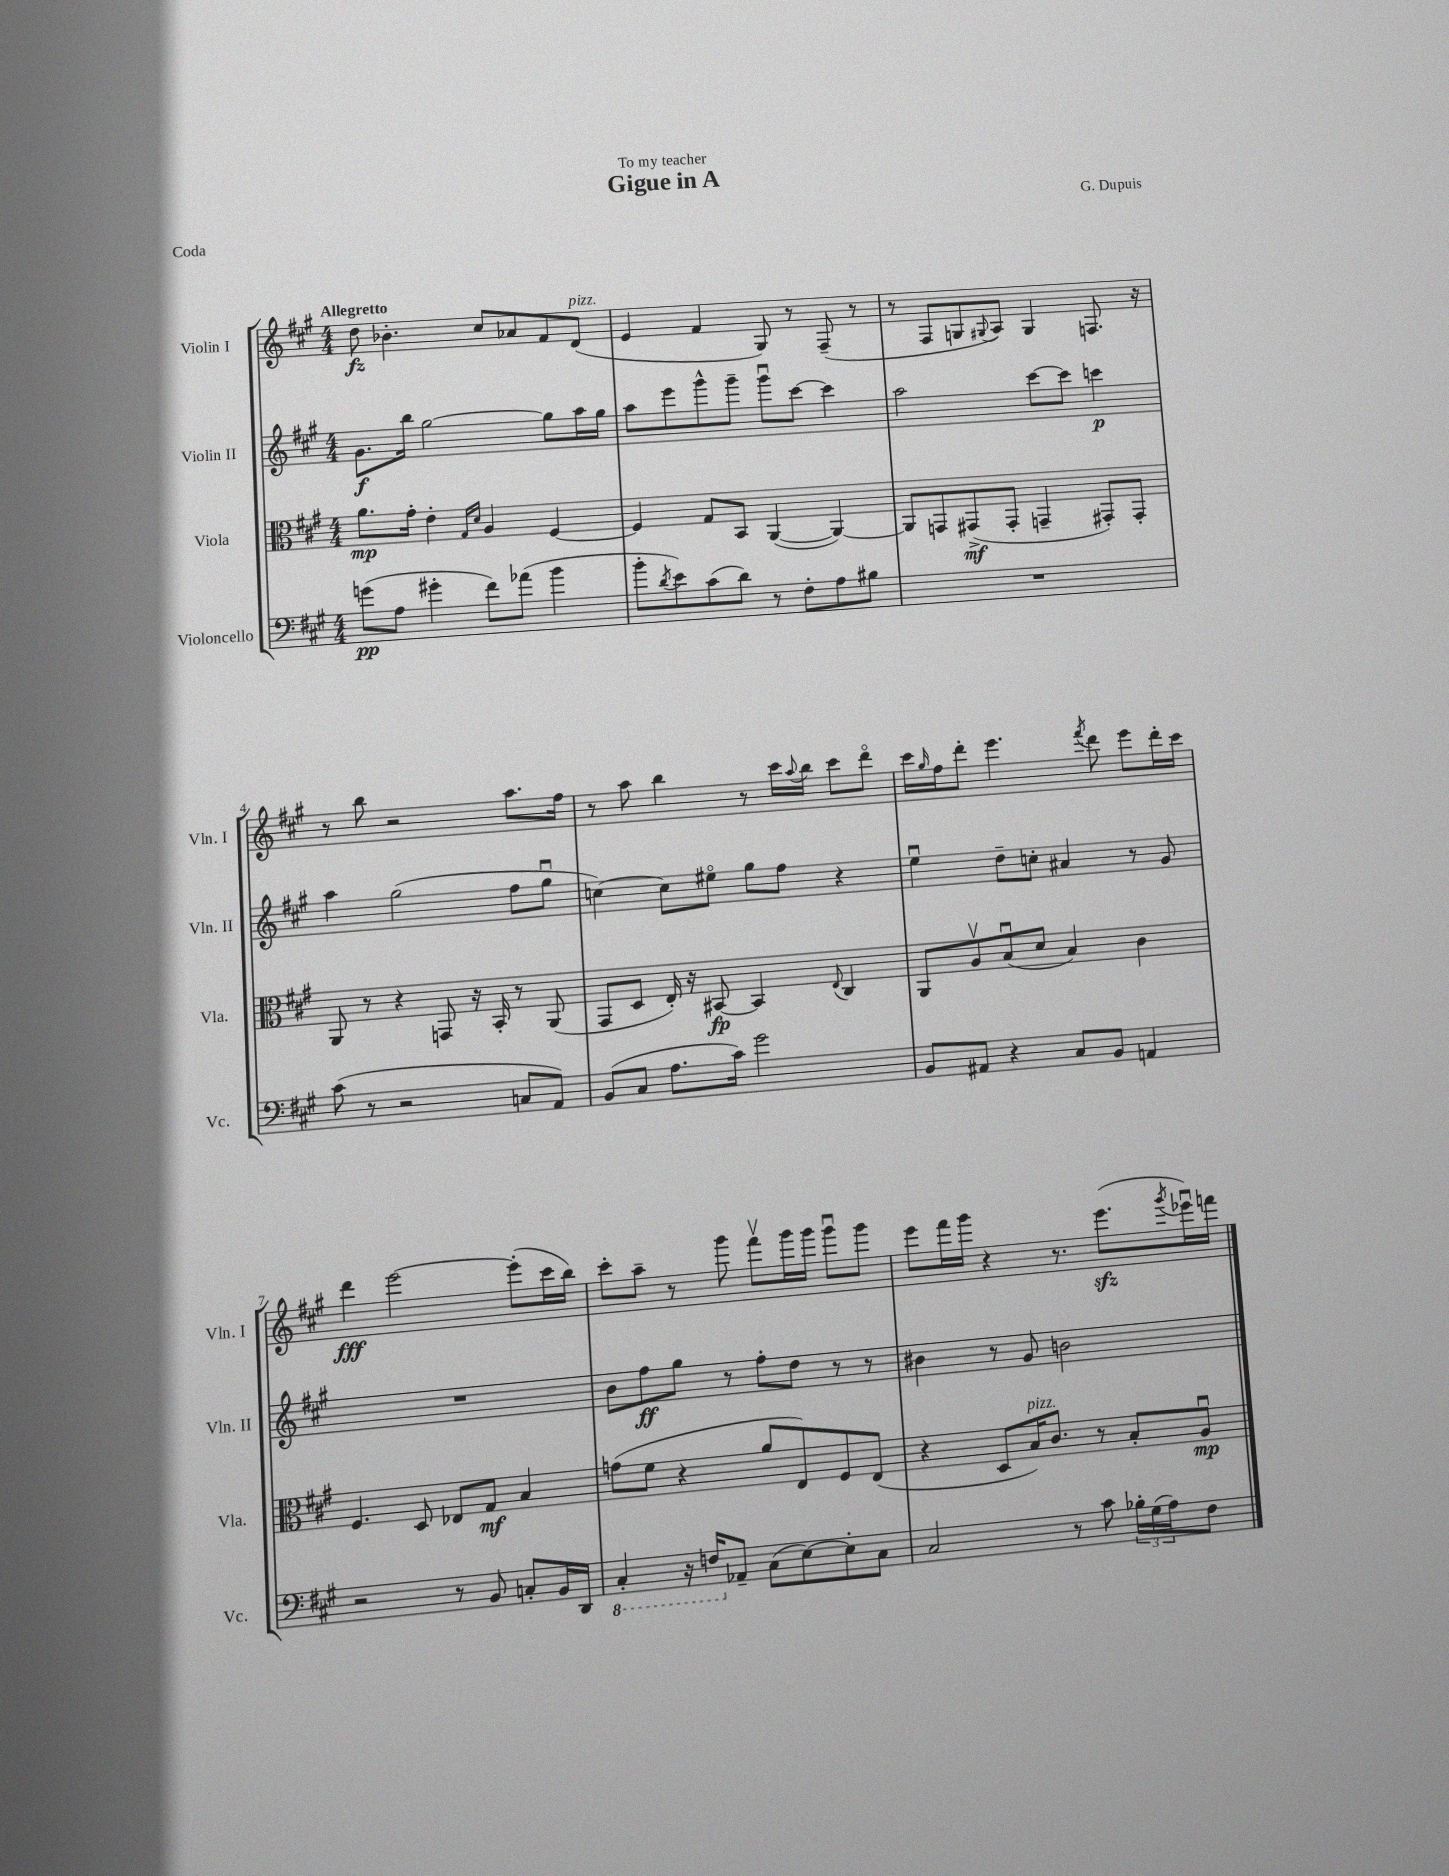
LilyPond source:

\header { title = "Gigue in A" composer = "G. Dupuis" dedication = "To my teacher" piece = "Coda" }
<<
\new StaffGroup <<
\new Staff = "s0" \with { instrumentName = "Violin I" shortInstrumentName = "Vln. I" } {
    \clef treble \key a \major \numericTimeSignature \time 4/4 \tempo "Allegretto"
    d''8\fz bes'4.-. cis''8 aes'8 fis'8 d'8^\markup { \italic "pizz." }( |
    e'4 fis'4 gis8) r8 fis8--( r8 |
    r8 fis8 g8 \appoggiatura { gis8 } a8) gis4 f8. r16 |
    r8 b''8 r2 a''8. fis''16 |
    r8 a''8 b''4 r8 cis'''16 \appoggiatura { a''8 } b''16 cis'''8 d'''8\flageolet |
    cis'''16 \grace { gis''16 } fis''16 d'''8-. e'''4. \acciaccatura { fis'''8 } d'''8 e'''8 d'''16-. cis'''16 |
    d'''4\fff e'''2~ e'''8-.( cis'''16 b''16) |
    cis'''8-. a''8-- r8 gis'''8 fis'''8\upbow gis'''16 gis'''16 gis'''8\downbow gis'''8 |
    e'''8 fis'''16 gis'''16 r4 r8. e'''8.\sfz( \acciaccatura { gis'''8 } ees'''16\downbow) f'''16 \bar "|." |
}
\new Staff = "s1" \with { instrumentName = "Violin II" shortInstrumentName = "Vln. II" } {
    \clef treble \key a \major \numericTimeSignature \time 4/4
    gis'8.\f b''16 gis''2~ gis''8 a''16 gis''16 |
    a''8 e'''8 gis'''8-^ gis'''8-- gis'''8\downbow cis'''8~ cis'''4 |
    a''2 cis'''8~ cis'''8 c'''4\p |
    a''4 gis''2( fis''8 gis''8\downbow |
    c''4~) c''8 eis''8\flageolet gis''8 fis''8 r4 |
    e''4\downbow d''8-- c''8-. ais'4 r8 gis'8 |
    R1 |
    b'8 fis''8\ff gis''8 r8 fis''8-. d''8 r8 r8 |
    bis'4 r8 gis'8 b'2 \bar "|." |
}
\new Staff = "s2" \with { instrumentName = "Viola" shortInstrumentName = "Vla." } {
    \clef alto \key a \major \numericTimeSignature \time 4/4
    a'8.\mp gis'16-. e'4-. \grace { gis16 d'16 } a4 fis4~ |
    fis4 gis8 b,8 a,4~( a,4~) |
    a,8 g,8 gis,8->\mf( gis,8-. g,4-- gis,8-.) gis,8-. |
    a,8 r8 r4 g,8 r16 b,16-. r8 a,8( |
    gis,8 d8 e16-.) r16 bis,8~\fp bis,4 \appoggiatura { e8 } cis4 |
    a,8 a8\upbow b8\downbow( d'8 b4) cis'4 |
    fis4. d8 ees8 gis8\mf b4 |
    g'8( fis'8 r4 a'8 e8) fis8 e8( |
    r4 d8 b16^\markup { \italic "pizz." }) cis'8. r8 b8-. a8\downbow\mp \bar "|." |
}
\new Staff = "s3" \with { instrumentName = "Violoncello" shortInstrumentName = "Vc." } {
    \clef bass \key a \major \numericTimeSignature \time 4/4
    g'8\pp( a8 gis'4-. fis'8) aes'8( b'4 |
    b'8-. \acciaccatura { d'8 } e'8) cis'8( d'8) r8 fis8-. a8 bis8 |
    R1 |
    cis'8( r8 r2 c8 a,8) |
    b,8( cis8 a8. cis'16) gis'2 |
    b,8 ais,8 r4 cis8 b,8 a,4 |
    r2 r8 b,8 c8-. b,16 d,16 |
    \ottava #-1 cis,4-. r16 f,16 \ottava #0 aes,8-- cis8( e8~) e8-. cis8 |
    cis2 r8 cis'8 \tuplet 3/2 { bes16-. gis16( a16) } fis8 \bar "|." |
}
>>
>>
